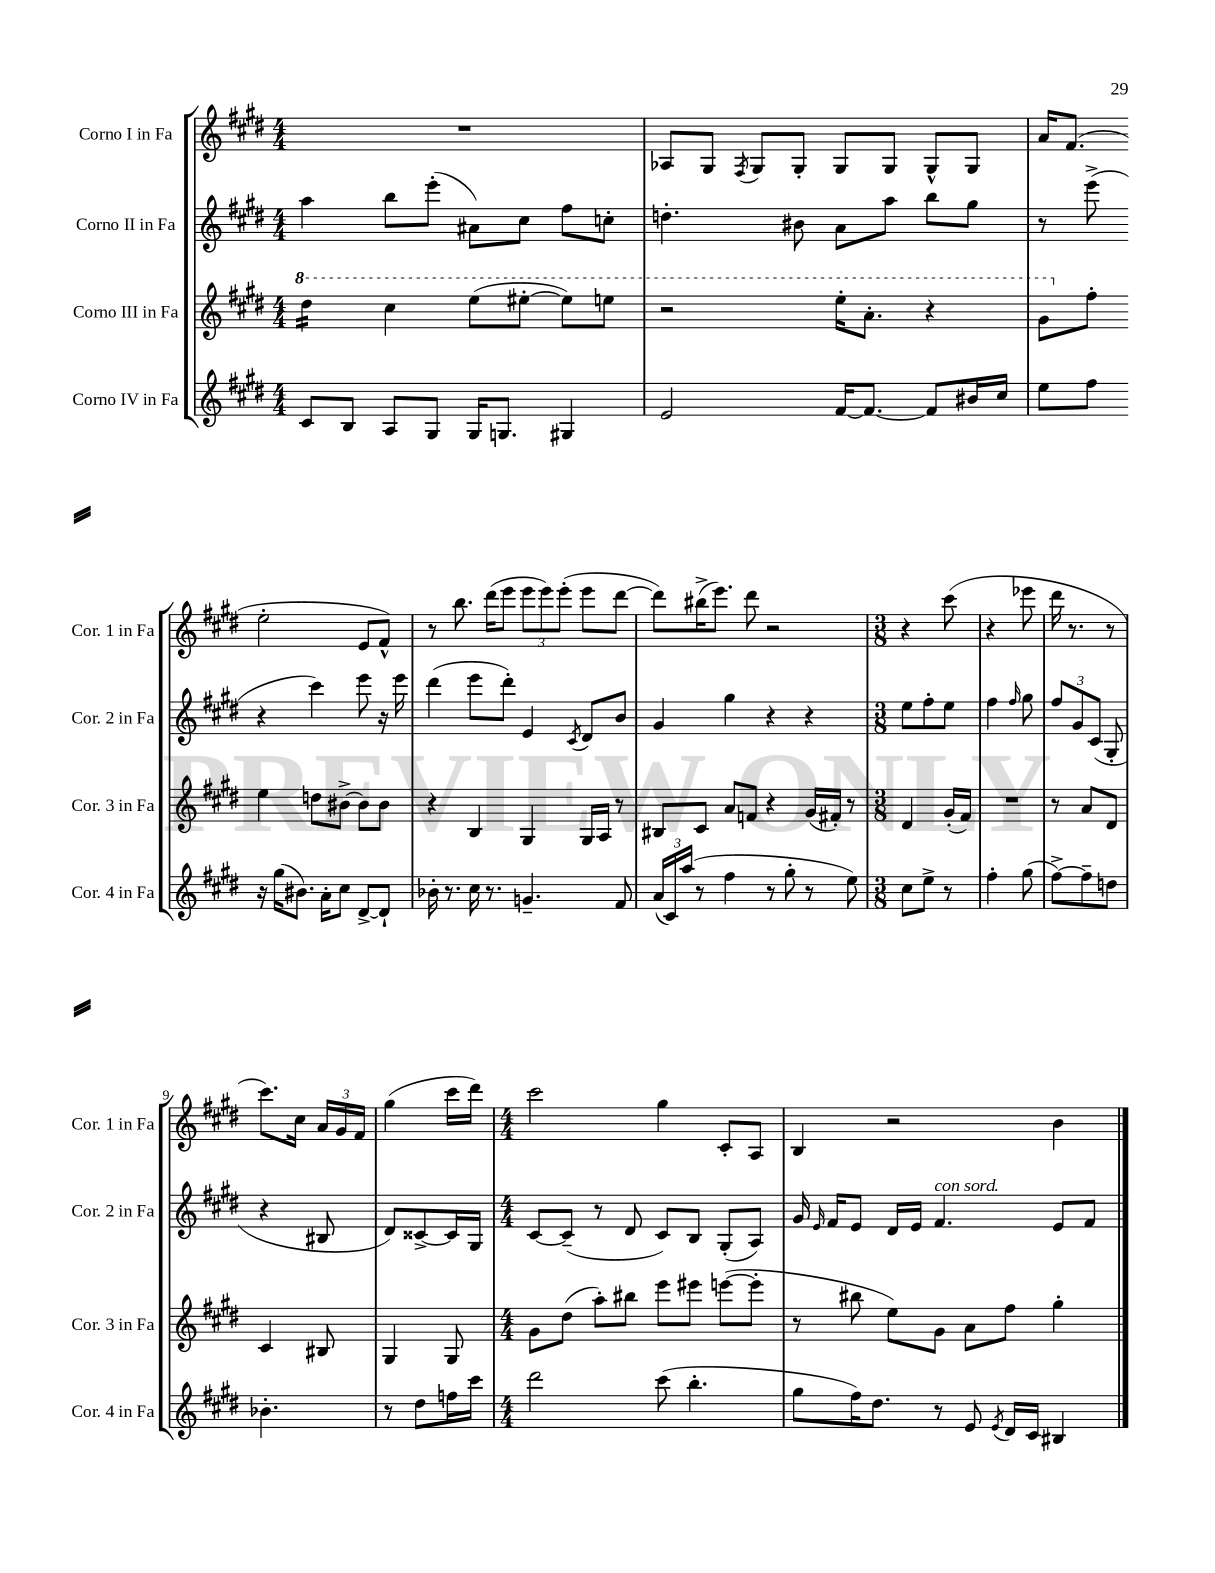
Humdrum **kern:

**kern	**kern	**kern	**kern
*staff4	*staff3	*staff2	*staff1
*clefG2	*clefG2	*clefG2	*clefG2
*k[f#c#g#d#]	*k[f#c#g#d#]	*k[f#c#g#d#]	*k[f#c#g#d#]
*M4/4	*M4/4	*M4/4	*M4/4
8c#	4ddd#	4aa	1r
8B	.	.	.
8A	4ccc#	8bb	.
8G#	.	(8eee'	.
16G#	(8eee	8a#)	.
8.G	.	.	.
.	[8eee#'	8cc#	.
4G#	8eee#])	8ff#	.
.	8eee	8cc'	.
=	=	=	=
2e	2r	4.dd'	8A-
.	.	.	8G#
.	.	.	8qF#
.	.	.	8G#
.	.	8b#	8G#'
[16f#	16eee'	8a	8G#
8.f#_	8.aa'	.	.
.	.	8aa	8G#
8f#]	4r	8bb	8G#^^
16b#	.	8gg#	8G#
16cc#	.	.	.
=	=	=	=
8ee	8gg#	8r	16a
.	.	.	(8.f#
8ff#	8ff#'	(8eee^	.
16r	4ee	4r	2ee'
(16gg#	.	.	.
8.b#)	.	.	.
.	8dd	4ccc#)	.
16a'	.	.	.
8cc#	[8b#^	.	.
[8d#^	8b#]	8eee	8e
8d#`]	8b#	16r	8f#^^)
.	.	16eee	.
=	=	=	=
16b-'	4r	(4ddd#	8r
8.r	.	.	.
.	.	.	8.bb
16cc#	4B	8eee	.
8.r	.	.	(16ddd#
.	.	8ddd#')	8eee
4.g~	4G#	4e	12eee
.	.	.	12eee)
.	.	.	(12eee'
.	.	8qc#	.
.	16G#	8d#	8eee
.	16A	.	.
8f#	8r	8b	[8ddd#
=	=	=	=
(24a	8B#	4g#	8ddd#])
24c#)	.	.	.
(24aa	.	.	.
8r	8c#	.	(16bb#^
.	.	.	8.eee)
4ff#	8a	4gg#	.
.	8f	.	8ddd#
8r	4r	4r	2r
8gg#'	.	.	.
8r	(16g#	4r	.
.	16f#')	.	.
8ee)	8r	.	.
=	=	=	=
*M3/8	*M3/8	*M3/8	*M3/8
8cc#	4d#	8ee	4r
8ee^	.	8ff#'	.
8r	(16g#'	8ee	(8ccc#
.	16f#)	.	.
=	=	=	=
4ff#'	4.r	4ff#	4r
.	.	16qqff#	.
(8gg#	.	8gg#	8eee-
=	=	=	=
[8ff#^)	8r	12ff#	16ddd#
.	.	.	8.r
.	.	12g#	.
8ff#~]	8a	.	.
.	.	(12c#	.
8dd	8d#	8G#'	8r
=	=	=	=
4.b-'	4c#	4r	8.ccc#)
.	.	.	16cc#
.	8B#	8B#	24a
.	.	.	24g#
.	.	.	24f#
=	=	=	=
8r	4G#	8d#)	(4gg#
8dd#	.	[8c##^	.
16ff	8G#	16c##]	16ccc#
16ccc#	.	16G#	16ddd#)
=	=	=	=
*M4/4	*M4/4	*M4/4	*M4/4
2ddd#	8g#	[8c#	2ccc#
.	(8dd#	(8c#~]	.
.	8aa')	8r	.
.	8bb#	8d#	.
(8ccc#	8eee	8c#)	4gg#
4.bb'	8eee#	8B	.
.	([8eee	(8G#'	8c#'
.	8eee']	8A)	8A
=	=	=	=
8gg#	8r	16g#	4B
.	.	16qqe	.
.	.	16f#	.
16ff#)	8bb#	8e	.
8.dd#	.	.	.
.	8ee)	16d#	2r
.	.	16e	.
8r	8g#	4.f#	.
8e	8a	.	.
8qe	.	.	.
16d#	8ff#	.	.
16c#	.	.	.
4B#	4gg#'	8e	4b
.	.	8f#	.
==	==	==	==
*-	*-	*-	*-
